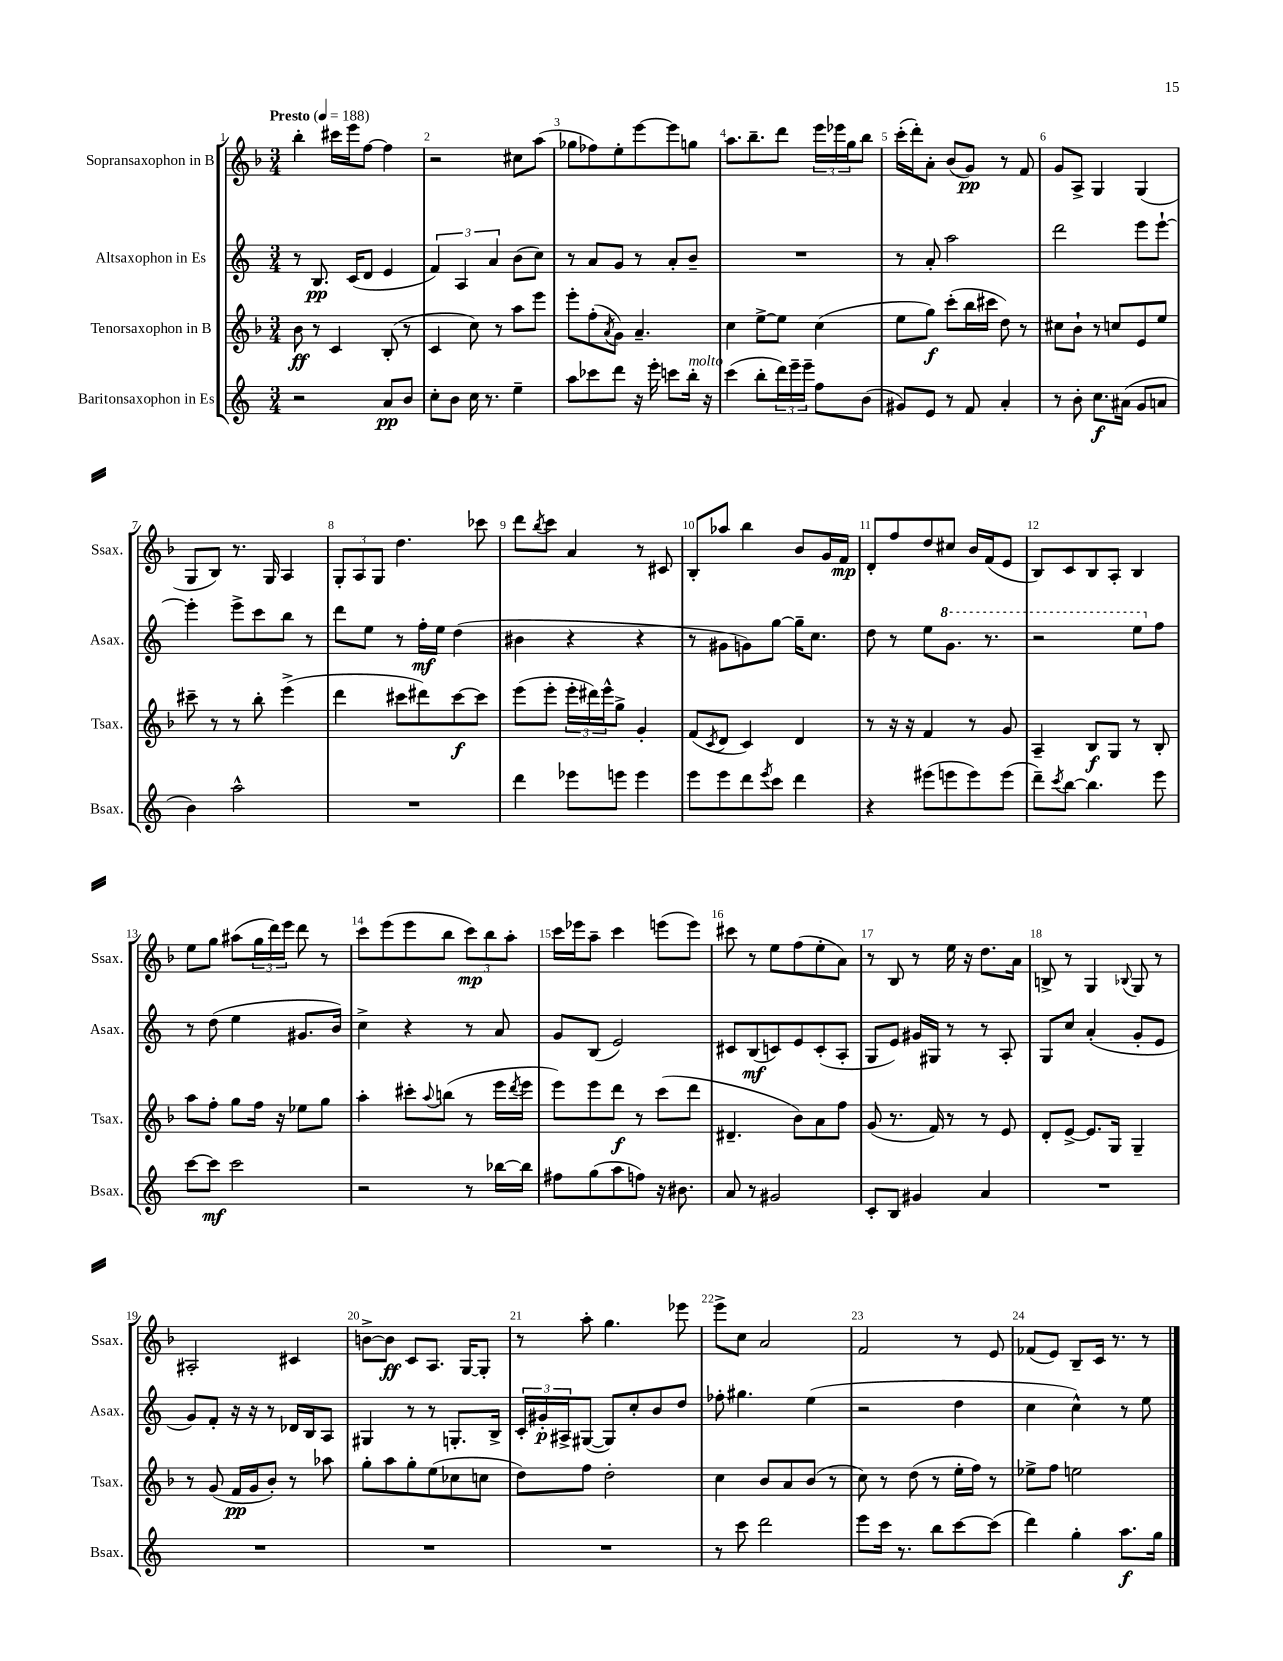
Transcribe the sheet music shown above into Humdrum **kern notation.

**kern	**dynam	**kern	**dynam	**kern	**dynam	**kern	**dynam
*part4	*part4	*part3	*part3	*part2	*part2	*part1	*part1
*staff4	*staff4	*staff3	*staff3	*staff2	*staff2	*staff1	*staff1
*I"Baritonsaxophon in Es	*	*I"Tenorsaxophon in B	*	*I"Altsaxophon in Es	*	*I"Sopransaxophon in B	*
*I'Bsax.	*	*I'Tsax.	*	*I'Asax.	*	*I'Ssax.	*
*clefG2	*	*clefG2	*	*clefG2	*	*clefG2	*
*k[]	*	*k[b-]	*	*k[]	*	*k[b-]	*
*M3/4	*	*M3/4	*	*M3/4	*	*M3/4	*
*MM188	*	*MM188	*	*MM188	*	*MM188	*
=1	=1	=1	=1	=1	=1	=1	=1
!	!	!	!	!	!	!LO:TX:a:B:t=Presto	!
2r	.	8b-\	ff	8r	.	4bb-'\	.
.	.	8r	.	8.B/	pp	.	.
.	.	4c/	.	.	.	16ccc#X\LL	.
.	.	.	.	(16c/KL	.	16eee\J	.
.	.	.	.	8d/J	.	[8ff\J	.
8a/L	pp	(8B-'/	.	4e/	.	4ff\]	.
8b/J	.	8r	.	.	.	.	.
=2	=2	=2	=2	=2	=2	=2	=2
8cc'\L	.	4c/	.	6f/)	.	2r	.
8b\J	.	.	.	.	.	.	.
.	.	.	.	6A/	.	.	.
16cc\	.	8cc\)	.	.	.	.	.
8.r	.	.	.	.	.	.	.
.	.	.	.	6a/	.	.	.
.	.	8r	.	.	.	.	.
4ee~\	.	8aa\L	.	(8b\L	.	8cc#X\L	.
.	.	8eee\J	.	8cc\J)	.	(8aa\J	.
=3	=3	=3	=3	=3	=3	=3	=3
8aa\L	.	8eee'\L	.	8r	.	8gg-X\L	.
8ccc-X\	.	(8ff'\	.	8a/L	.	8ff-X\)	.
.	.	8qa/	.	.	.	.	.
8ddd\J	.	8g\J)	.	8g/J	.	8ee'\	.
16r	.	4.a~/	.	8r	.	[8eee\	.
16eee'\	.	.	.	.	.	.	.
8cccn\L	.	.	.	8a'/L	.	8eee\]	.
!LO:TX:a:i:t=molto	!	!	!	!	!	!	!
16bb'\Jk	.	.	.	8b~/J	.	8ggn\J	.
16r	.	.	.	.	.	.	.
=4	=4	=4	=4	=4	=4	=4	=4
(4ccc\	.	4cc\	.	2.r	.	8.aa\L	.
.	.	.	.	.	.	8.bb-~\	.
8bb'\L	.	[8ee^\L	.	.	.	.	.
24ddd\L)	.	8ee\J]	.	.	.	8ddd\J	.
24eee~\	.	.	.	.	.	.	.
24eee~\JJ	.	.	.	.	.	.	.
8ff\L	.	(4cc\	.	.	.	24eee\LL	.
.	.	.	.	.	.	24eee-X\	.
.	.	.	.	.	.	24gg\J	.
(8b\J	.	.	.	.	.	8bb-\J	.
=5	=5	=5	=5	=5	=5	=5	=5
8g#X/L)	.	8ee\L	.	8r	.	(16ccc'\LL	.
.	.	.	.	.	.	16ddd'\J)	.
8e/J	.	8gg\J)	f	8a'/	.	8a'\J	.
8r	.	(8ccc'\L	.	2aa\	.	(8b-/L	.
8f/	.	16bb-\L	.	.	.	8g/J)	pp
.	.	16ccc#X\JJ	.	.	.	.	.
4a'/	.	8dd\)	.	.	.	8r	.
.	.	8r	.	.	.	8f/	.
=6	=6	=6	=6	=6	=6	=6	=6
8r	.	8cc#X\L	.	2ddd\	.	8g/L	.
8b'\	.	8b-`\J	.	.	.	8A^/J	.
8.cc\L	f	8r	.	.	.	4G/	.
.	.	8ccn/L	.	.	.	.	.
(16a#X\Jk	.	.	.	.	.	.	.
8g/L	.	8e/	.	8eee\L	.	(4G/	.
8an/J	.	8ee/J	.	[8eee`\J	.	.	.
!!LO:LB:g=z
=7	=7	=7	=7	=7	=7	=7	=7
4b\)	.	8ccc#X~\	.	4eee'\]	.	8G/L	.
.	.	8r	.	.	.	8B-/J)	.
2aa^^\	.	8r	.	8eee^\L	.	8.r	.
.	.	8bb-'\	.	8ccc\	.	.	.
.	.	.	.	.	.	16G/	.
.	.	(4eee^\	.	8bb\J	.	4A/	.
.	.	.	.	8r	.	.	.
=8	=8	=8	=8	=8	=8	=8	=8
2.r	.	4ddd\	.	8ddd\L	.	12G'/L	.
.	.	.	.	.	.	12A/	.
.	.	.	.	8ee\J	.	.	.
.	.	.	.	.	.	12G/J	.
.	.	8ccc#X\L	.	8r	.	4.dd\	.
.	.	8ddd#X\)	.	16ff'\LL	mf	.	.
.	.	.	.	16ee\JJ	.	.	.
.	.	[8ccc#\	f	(4dd\	.	.	.
.	.	8ccc#\J]	.	.	.	8ccc-X\	.
=9	=9	=9	=9	=9	=9	=9	=9
4ddd\	.	(8eee\L	.	4b#X\	.	8ddd\L	.
.	.	.	.	.	.	8qbb-/	.
.	.	8eee'\J	.	.	.	8ccc\J	.
8eee-X\L	.	24eee'\LL	.	4r	.	4a/	.
.	.	24ddd#X\)	.	.	.	.	.
.	.	24eee^^\J	.	.	.	.	.
8eeen\J	.	8gg^\J	.	.	.	.	.
4eee\	.	4g'/	.	4r	.	8r	.
.	.	.	.	.	.	8c#X/	.
=10	=10	=10	=10	=10	=10	=10	=10
8eee\L	.	(8f/L	.	8r	.	8B-'/L	.
.	.	8qc/	.	.	.	.	.
8eee\	.	8d/J	.	8g#X\L	.	8aa-X/J	.
8ddd\	.	4c/)	.	8gn\)	.	4bb-\	.
8qeee/	.	.	.	.	.	.	.
8ccc\J	.	.	.	[8gg\J	.	.	.
4ddd\	.	4d/	.	16gg~\KL]	.	8b-/L	.
.	.	.	.	8.cc\J	.	.	.
.	.	.	.	.	.	16g/L	.
.	.	.	.	.	.	16f/JJ	mp
=11	=11	=11	=11	=11	=11	=11	=11
4r	.	8r	.	8dd\	.	8d'/L	.
.	.	16r	.	8r	.	8ff/	.
.	.	16r	.	.	.	.	.
(8eee#X\L	.	4f/	.	8ee\L	.	8dd/	.
*	*	*	*	*8va	*	*	*
8eeen\	.	.	.	8.gg\J	.	8cc#X/J	.
8eee\)	.	8r	.	.	.	16b-/LL	.
.	.	.	.	8.r	.	(16f/J	.
(8eee\J	.	8g/	.	.	.	8e/J	.
=12	=12	=12	=12	=12	=12	=12	=12
8ddd~\L)	.	4A~/	.	2r	.	8B-/L)	.
8qccc/	.	.	.	.	.	.	.
[8bb\J	.	.	.	.	.	8c/	.
4.bb\]	.	8B-/L	f	.	.	8B-/	.
.	.	8G/J	.	.	.	8A'/J	.
.	.	8r	.	8eee\L	.	4B-/	.
*	*	*	*	*X8va	*	*	*
8eee\	.	8B-'/	.	8ff\J	.	.	.
!!LO:LB:g=z
=13	=13	=13	=13	=13	=13	=13	=13
[8ccc\L	.	8aa\L	.	8r	.	8ee\L	.
8ccc\J]	mf	8ff'\J	.	(8dd\	.	8gg\J	.
2ccc\	.	8gg\L	.	4ee\	.	(8aa#X\L	.
.	.	16ff\Jk	.	.	.	24gg\L	.
.	.	.	.	.	.	24ddd\)	.
.	.	16r	.	.	.	.	.
.	.	.	.	.	.	24eee\JJ	.
.	.	8ee-X\L	.	8.g#X/L	.	8ddd\	.
.	.	8gg\J	.	.	.	8r	.
.	.	.	.	16b/Jk)	.	.	.
=14	=14	=14	=14	=14	=14	=14	=14
2r	.	4aa'\	.	4cc^\	.	8ccc\L	.
.	.	.	.	.	.	(8eee\	.
.	.	8ccc#X'\L	.	4r	.	8eee\	.
.	.	8qqaa/	.	.	.	.	.
.	.	(8bbn\J	.	.	.	8bb-\J	.
8r	.	8r	.	8r	.	12ccc\L)	mp
.	.	.	.	.	.	12bb-\	.
[16bb-X\LL	.	16eee\LL	.	8a/	.	.	.
.	.	.	.	.	.	12aa'\J	.
.	.	8qddd/	.	.	.	.	.
16bb-\JJ]	.	16eee\JJ	.	.	.	.	.
=15	=15	=15	=15	=15	=15	=15	=15
8ff#X\L	.	8eee\L)	.	8g/L	.	16ccc\LL	.
.	.	.	.	.	.	16eee-X\J	.
(8gg\	.	8eee\	.	(8B/J	.	8aa~\J	.
8aa\	.	8ddd\J	f	2e/)	.	4ccc\	.
8ffn\J)	.	8r	.	.	.	.	.
16r	.	(8ccc\L	.	.	.	(8eeen\L	.
8.b#X\	.	.	.	.	.	.	.
.	.	8ddd\J	.	.	.	8eee\J)	.
=16	=16	=16	=16	=16	=16	=16	=16
8a/	.	4.d#X~/	.	8c#X/L	.	8ccc#X\	.
8r	.	.	.	(8B/	mf	8r	.
2g#X/	.	.	.	8cn/)	.	8ee\L	.
.	.	8b-\L)	.	8e/	.	(8ff\	.
.	.	8a\	.	(8c'/	.	8ee'\	.
.	.	8ff\J	.	8A'/J	.	8a\J)	.
=17	=17	=17	=17	=17	=17	=17	=17
8c'/L	.	(8g/	.	8G/L	.	8r	.
8B/J	.	8.r	.	8e/J)	.	8B-/	.
4g#X/	.	.	.	16g#X/LL	.	8r	.
.	.	16f/)	.	16G#X/JJ	.	.	.
.	.	8r	.	8r	.	16ee\	.
.	.	.	.	.	.	16r	.
4a/	.	8r	.	8r	.	8.dd\L	.
.	.	8e/	.	8A'/	.	.	.
.	.	.	.	.	.	16a\Jk	.
=18	=18	=18	=18	=18	=18	=18	=18
2.r	.	8d'/L	.	8G/L	.	8Bn^/	.
.	.	[8e^/J	.	8cc/J	.	8r	.
.	.	8.e/L]	.	(4a'/	.	4G/	.
.	.	16G/Jk	.	.	.	.	.
.	.	.	.	.	.	8qqB-X/	.
.	.	4G~/	.	8g'/L	.	8G/	.
.	.	.	.	8e/J	.	8r	.
!!LO:LB:g=z
=19	=19	=19	=19	=19	=19	=19	=19
2.r	.	8r	.	8g/L)	.	2A#X'/	.
.	.	(8g/	.	8f'/J	.	.	.
.	.	16f/LL	pp	16r	.	.	.
.	.	16g/J	.	16r	.	.	.
.	.	8b-'/J)	.	8r	.	.	.
.	.	8r	.	16d-X/LL	.	4c#X/	.
.	.	.	.	16B/J	.	.	.
.	.	8aa-X\	.	8A/J	.	.	.
=20	=20	=20	=20	=20	=20	=20	=20
2.r	.	8gg'\L	.	4G#X/	.	[8bn^\L	.
.	.	8aa\	.	.	.	8b\J]	ff
.	.	8gg'\	.	8r	.	8c/L	.
.	.	(8ee\	.	8r	.	8.A/J	.
.	.	8cc-X\	.	8.Gn'/L	.	.	.
.	.	.	.	.	.	[16G/KL	.
.	.	8ccn\J	.	.	.	8G'/J]	.
.	.	.	.	16B^/Jk	.	.	.
=21	=21	=21	=21	=21	=21	=21	=21
2.r	.	8dd\L)	.	24c'/LL	.	8r	.
.	.	.	.	24g#X'/	p	.	.
.	.	.	.	24A#X^/J	.	.	.
.	.	8ff\J	.	([8G#X/J	.	8aa'\	.
.	.	2dd'\	.	8G#/L])	.	4.gg\	.
.	.	.	.	8cc'/	.	.	.
.	.	.	.	8b/	.	.	.
.	.	.	.	8dd/J	.	8eee-X\	.
=22	=22	=22	=22	=22	=22	=22	=22
8r	.	4cc\	.	8ff-X'\	.	8eee^\L	.
8ccc\	.	.	.	4.gg#X\	.	8cc\J	.
2ddd\	.	8b-/L	.	.	.	2a/	.
.	.	8a/	.	.	.	.	.
.	.	(8b-/J	.	(4ee\	.	.	.
.	.	8r	.	.	.	.	.
=23	=23	=23	=23	=23	=23	=23	=23
8eee\L	.	8cc\)	.	2r	.	2f/	.
16ccc\Jk	.	8r	.	.	.	.	.
8.r	.	.	.	.	.	.	.
.	.	(8dd\	.	.	.	.	.
8bb\L	.	8r	.	.	.	.	.
[8ccc\	.	16ee'\LL	.	4dd\	.	8r	.
.	.	16ff\JJ)	.	.	.	.	.
(8ccc\J]	.	8r	.	.	.	8e/	.
=24	=24	=24	=24	=24	=24	=24	=24
4ddd\)	.	8ee-X^\L	.	4cc\	.	(8f-X/L	.
.	.	8ff\J	.	.	.	8e/J)	.
4gg'\	.	2een\	.	4cc^^\)	.	8B-~/L	.
.	.	.	.	.	.	16c/Jk	.
.	.	.	.	.	.	8.r	.
8.aa\L	f	.	.	8r	.	.	.
.	.	.	.	8ee\	.	8r	.
16gg\Jk	.	.	.	.	.	.	.
==	==	==	==	==	==	==	==
*-	*-	*-	*-	*-	*-	*-	*-
